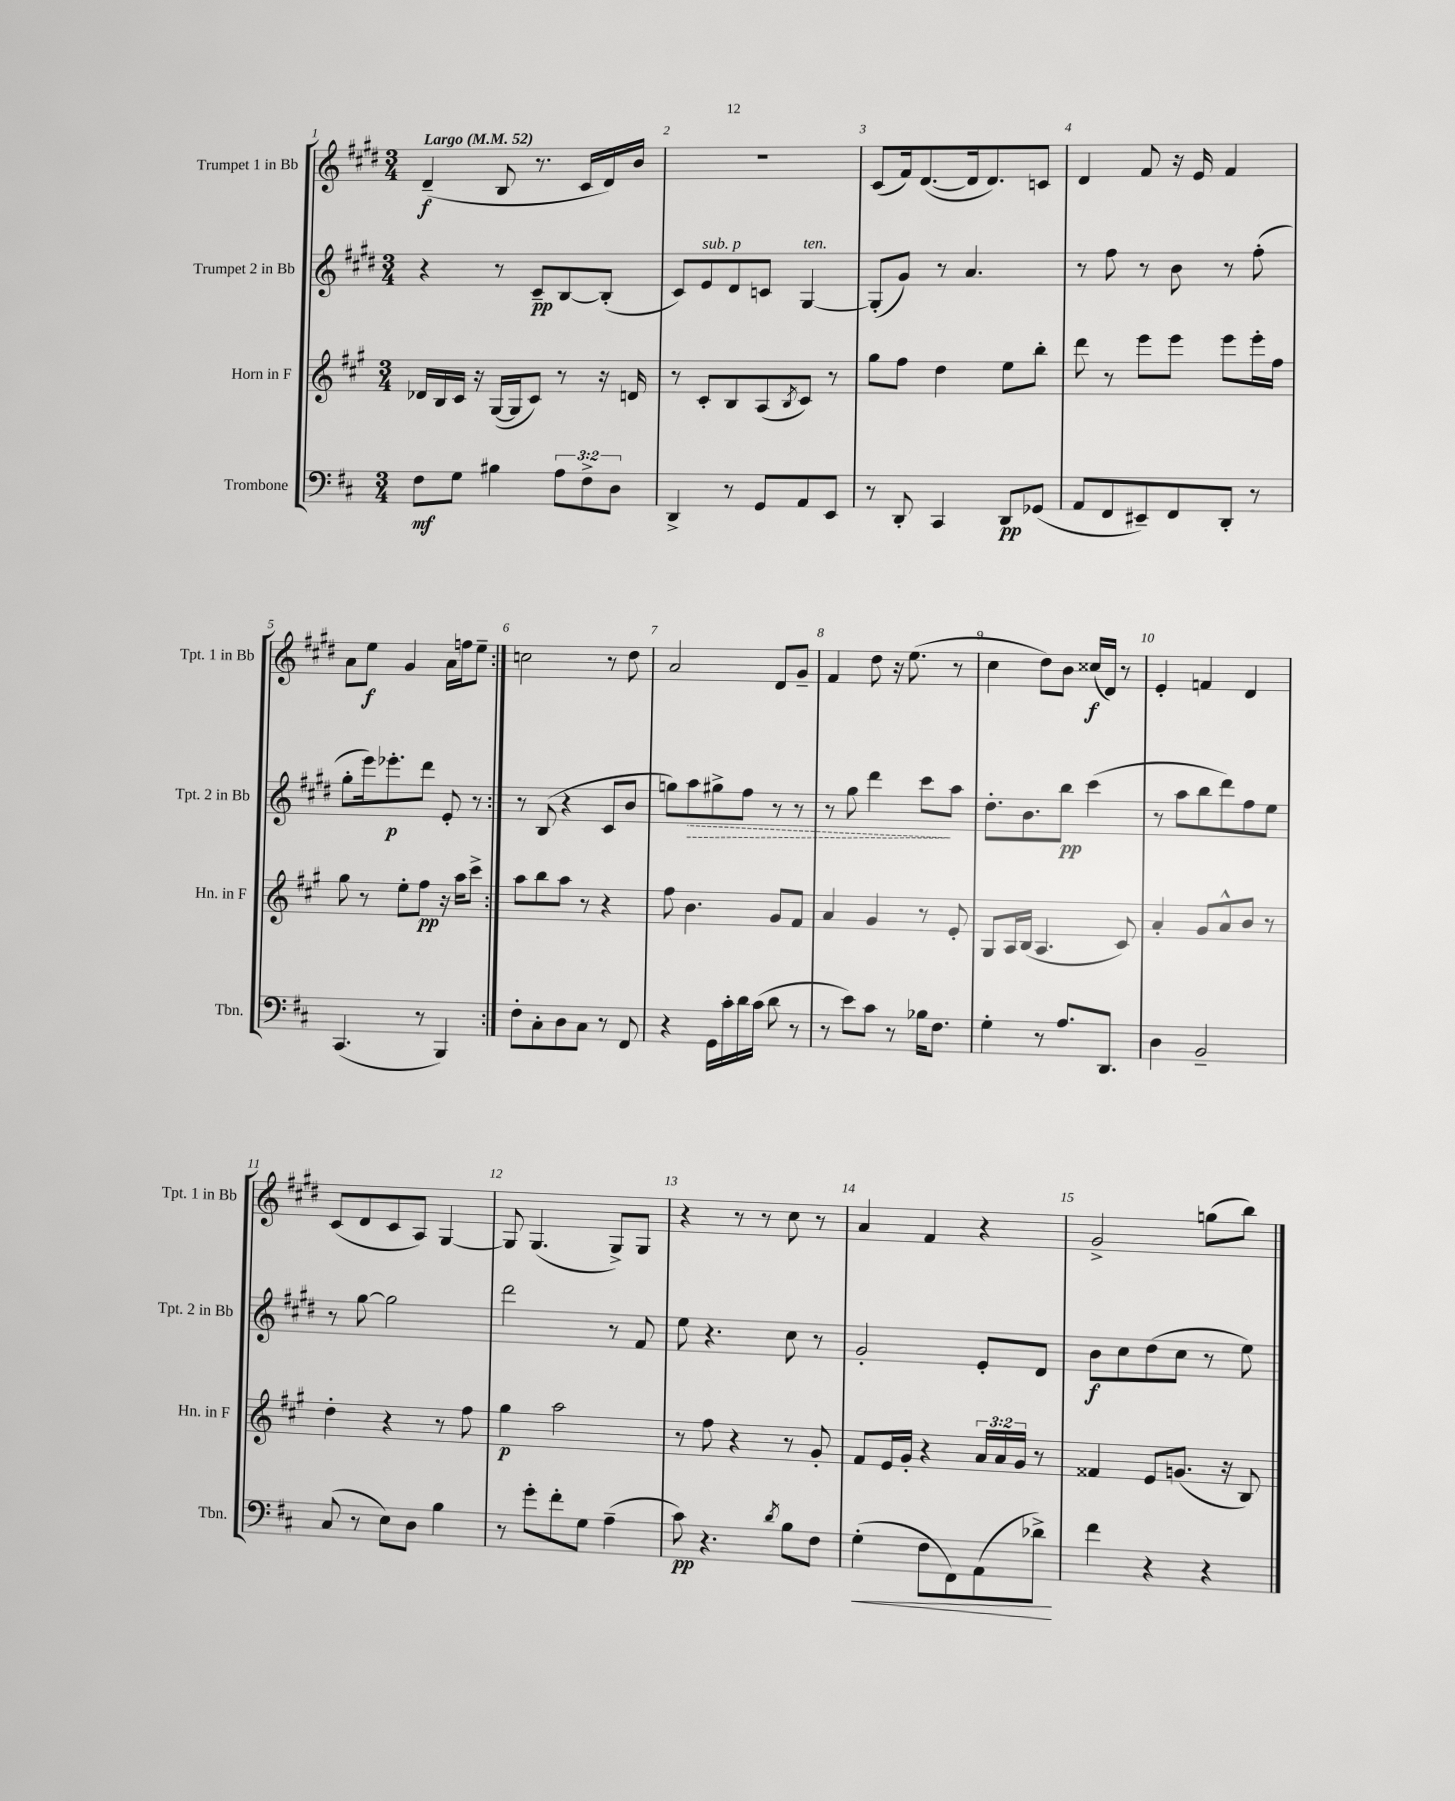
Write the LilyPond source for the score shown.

<<
\new StaffGroup <<
\new Staff = "s0" \with { instrumentName = "Trumpet 1 in Bb" shortInstrumentName = "Tpt. 1 in Bb" } {
    \clef treble \key e \major \numericTimeSignature \time 3/4 \tempo "Largo" 4 = 52
    \repeat volta 2 { dis'4--\f( b8 r8. cis'16 dis'16) b'16 |
    R2. |
    cis'8( fis'16) dis'8.~( dis'16 dis'8.) c'8 |
    dis'4 fis'8 r16 e'16 fis'4 |
    a'8 e''8\f gis'4 a'16 f''16 e''8-- | }
    c''2 r8 dis''8 |
    a'2 dis'8 gis'8-- |
    fis'4 dis''8 r16 e''8.( r8 |
    cis''4 dis''8) b'8 cisis''16\f( dis'16) r8 |
    e'4-. f'4 dis'4 |
    cis'8( dis'8 cis'8 a8) gis4~ |
    gis8 gis4.( gis8->) gis8 |
    r4 r8 r8 cis''8 r8 |
    a'4 fis'4 r4 |
    gis'2-> g''8( b''8) \bar "|." |
}
\new Staff = "s1" \with { instrumentName = "Trumpet 2 in Bb" shortInstrumentName = "Tpt. 2 in Bb" } {
    \clef treble \key e \major \numericTimeSignature \time 3/4
    \repeat volta 2 { r4 r8 cis'8--\pp b8~ b8-.( |
    cis'8) e'8^\markup { \italic "sub. p" } dis'8 c'8 gis4~^\markup { \italic "ten." } |
    gis8-.( gis'8) r8 a'4. |
    r8 fis''8 r8 b'8 r8 fis''8-.( |
    gis''8-. e'''16) ees'''8.-.\p dis'''8 e'8-. r8 | }
    r8 b8( r4 cis'8 b'8 |
    g''8) \once \override Hairpin.style = #'dashed-line a''8\> gis''8-> fis''8 r8 r8 |
    r8 gis''8 dis'''4 cis'''8\! a''8 |
    dis''8.-. b'8. b''8\pp cis'''4( |
    r8 a''8 b''8 dis'''8) fis''8 e''8 |
    r8 gis''8~ gis''2 |
    dis'''2 r8 fis'8 |
    e''8 r4. cis''8 r8 |
    gis'2-. e'8-. dis'8 |
    b'8\f cis''8 dis''8( cis''8 r8 e''8) \bar "|." |
}
\new Staff = "s2" \with { instrumentName = "Horn in F" shortInstrumentName = "Hn. in F" } {
    \clef treble \key a \major \numericTimeSignature \time 3/4 \override Staff.TupletNumber.text = #tuplet-number::calc-fraction-text
    \repeat volta 2 { des'16 b16 cis'16 r16 gis16~( gis16 cis'8) r8 r16 d'16 |
    r8 cis'8-. b8 a8( \acciaccatura { b8 } cis'8) r8 |
    gis''8 fis''8 d''4 e''8 b''8-. |
    d'''8 r8 e'''8 e'''8 e'''8 e'''16-. fis''16 |
    gis''8 r8 e''8-. fis''8\pp r16 a''16 cis'''8-> | }
    a''8 b''8 a''8 r8 r4 |
    fis''8 b'4. gis'8 fis'8 |
    a'4 gis'4 r8 e'8-. |
    gis8 a16 b16( a4. cis'8) |
    a'4-. gis'8 a'8-^ b'8 r8 |
    d''4-. r4 r8 fis''8 |
    gis''4\p a''2 |
    r8 fis''8 r4 r8 gis'8-. |
    fis'8 e'16 gis'16-. r4 \tuplet 3/2 { a'16 a'16 gis'16 } r8 |
    fisis'4 e'8 g'8.( r16 b8) \bar "|." |
}
\new Staff = "s3" \with { instrumentName = "Trombone" shortInstrumentName = "Tbn." } {
    \clef bass \key d \major \numericTimeSignature \time 3/4 \override Staff.TupletNumber.text = #tuplet-number::calc-fraction-text
    \repeat volta 2 { fis8\mf g8 bis4 \tuplet 3/2 { a8 fis8-> d8 } |
    d,4-> r8 g,8 a,8 e,8 |
    r8 d,8-. cis,4 d,8\pp ges,8( |
    a,8 fis,8 eis,8--) fis,8 d,8-. r8 |
    cis,4.( r8 b,,4) | }
    fis8-. cis8-. d8 cis8 r8 fis,8 |
    r4 g,16 cis'16-. d'16 cis'16( d'8 r8 |
    r8 e'8) cis'8 r8 bes16 fis8. |
    g4-. r8 a8. d,8. |
    d4 b,2-- |
    cis8( r8 e8) d8 b4 |
    r8 g'8-. fis'8-. g8 a4--( |
    cis'8\pp) r4. \acciaccatura { d'8 } b8 fis8 |
    g4-.\<( fis8 fis,8) a,8( des'8->\!) |
    fis'4 r4 r4 \bar "|." |
}
>>
>>
\layout { \context { \Score \override BarNumber.break-visibility = ##(#f #t #t) barNumberVisibility = #all-bar-numbers-visible } }
